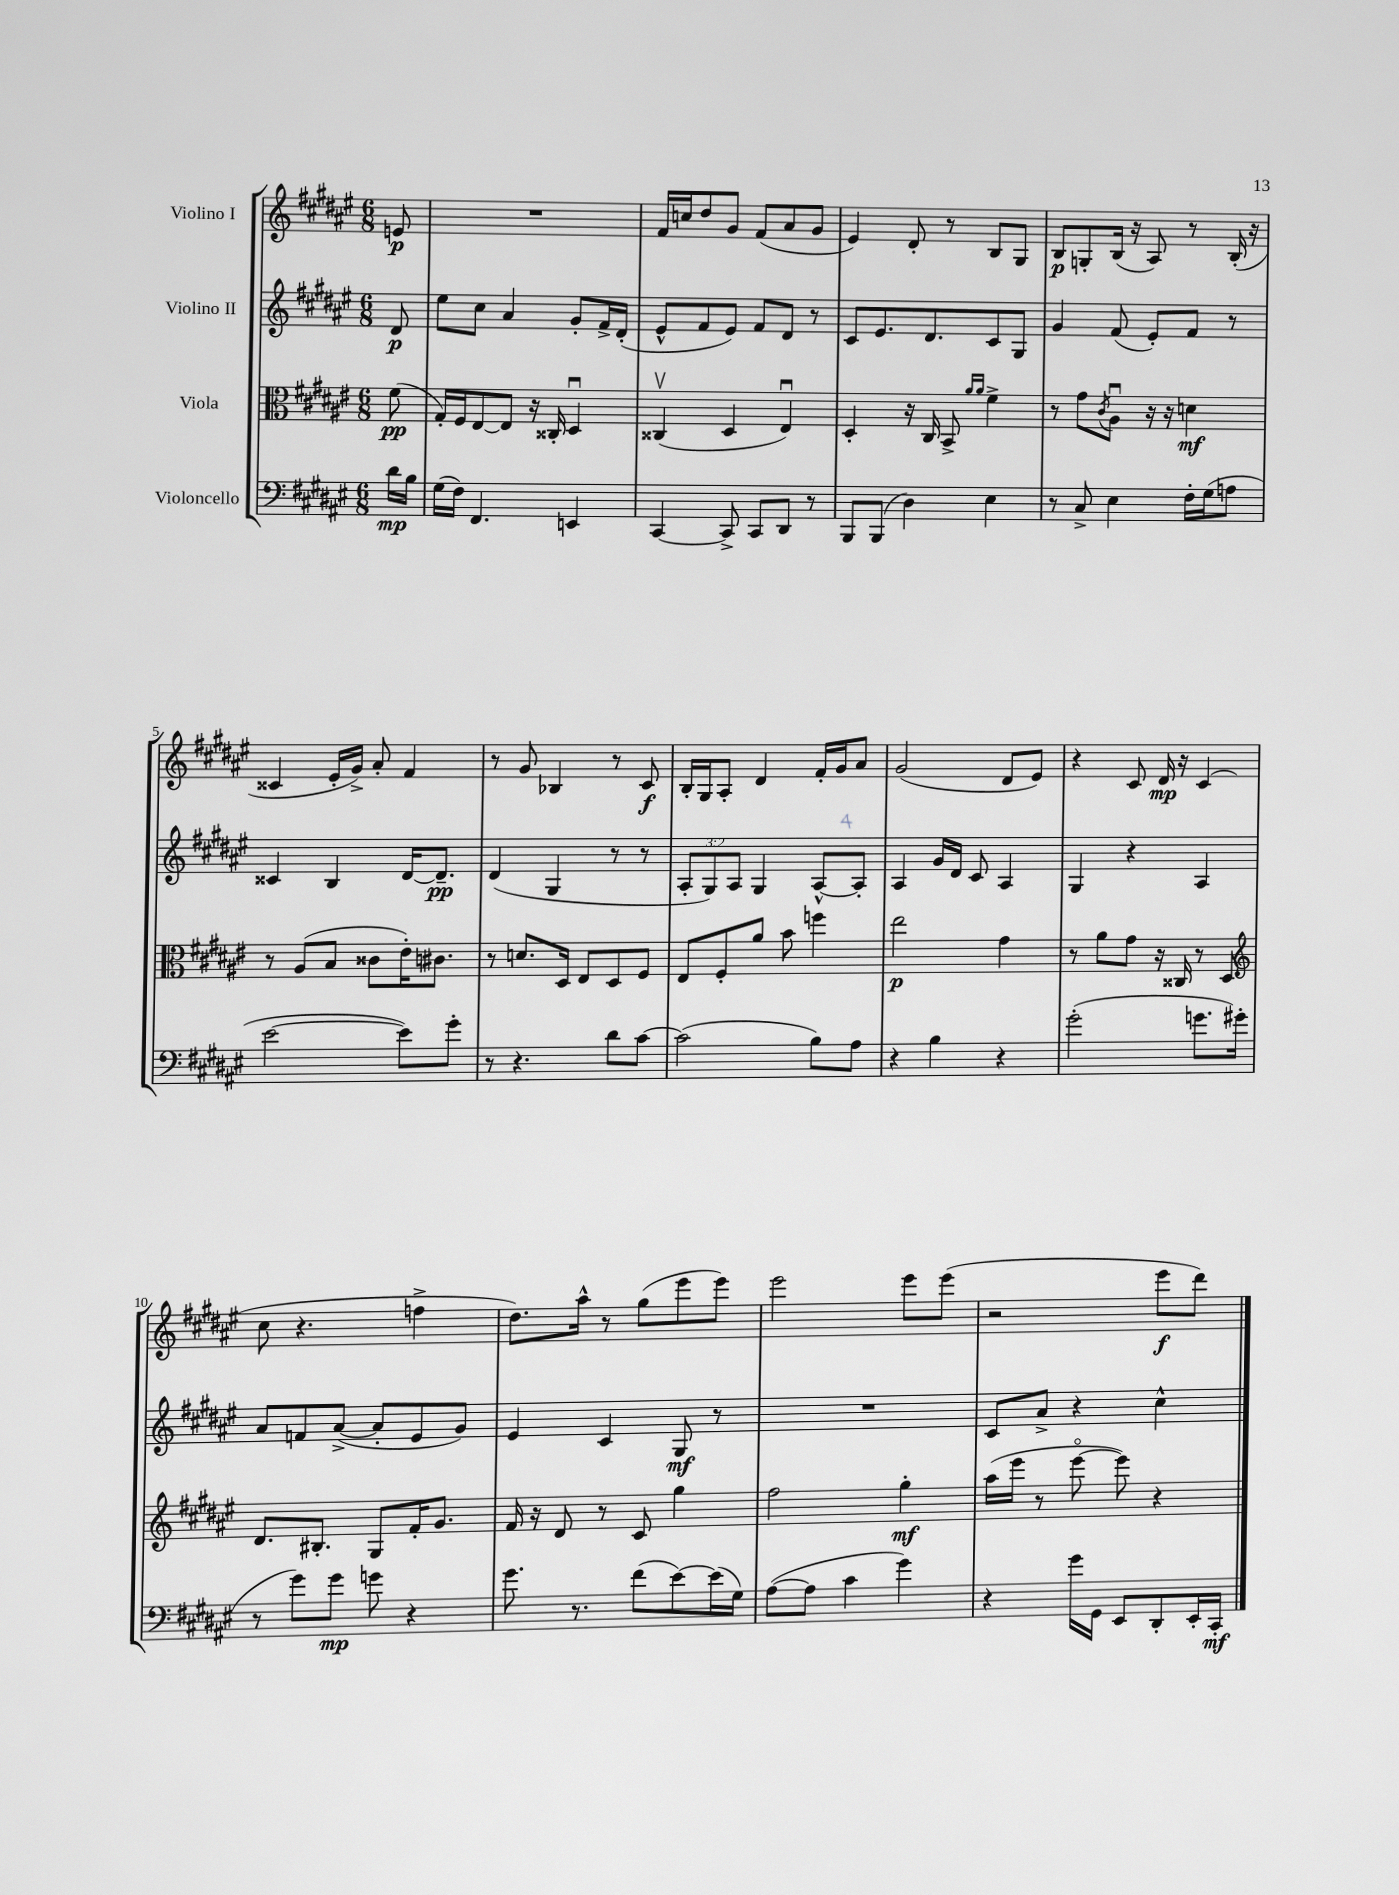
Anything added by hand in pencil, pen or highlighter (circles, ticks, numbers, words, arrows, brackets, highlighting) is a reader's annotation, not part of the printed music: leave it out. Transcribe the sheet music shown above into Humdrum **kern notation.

**kern	**kern	**kern	**kern
*staff4	*staff3	*staff2	*staff1
*clefF4	*clefC3	*clefG2	*clefG2
*k[f#c#g#d#a#e#]	*k[f#c#g#d#a#e#]	*k[f#c#g#d#a#e#]	*k[f#c#g#d#a#e#]
*M6/8	*M6/8	*M6/8	*M6/8
16d#	(8f#	8d#	8e
16B	.	.	.
=	=	=	=
(16G#	16G#')	8ee#	2.r
16F#)	16F#	.	.
4.FF#	[8E#	8cc#	.
.	8E#]	4a#	.
.	16r	.	.
.	16C##'	.	.
4EE	4D#u	8g#'	.
.	.	16f#^	.
.	.	(16d#'	.
=	=	=	=
[4CC#	(4C##v	8e#^^	16f#
.	.	.	16cc
.	.	8f#	8dd#
8CC#^]	4D#	8e#)	8g#
8CC#	.	8f#	(8f#
8DD#	4E#u)	8d#	8a#
8r	.	8r	8g#
=	=	=	=
8BBB	4D#'	8c#	4e#)
(8BBB	.	8.e#	.
4D#)	16r	.	8d#'
.	16C#	8.d#	.
.	8BB^	.	8r
.	16qqa#	.	.
.	16qqa#	.	.
4E#	4f#^	8c#	8B
.	.	8G#	8G#
=	=	=	=
8r	8r	4g#	8B
8C#^	8g#	.	8G'
.	8qc#	.	.
4E#	8A#u	(8f#	(16B
.	.	.	16r
.	16r	8e#')	8A#)
.	16r	.	.
16F#'	4d	8f#	8r
(16G#	.	.	.
8A	.	8r	(16B'
.	.	.	16r
=	=	=	=
[2e#	8r	4c##	4c##
.	(8A#	.	.
.	8B	4B	16e#'
.	.	.	16g#^)
.	8c##	.	8a#'
8e#])	16e#')	[16d#	4f#
.	8.c#	8.d#~]	.
8g#'	.	.	.
=	=	=	=
8r	8r	(4d#	8r
4.r	8.d	.	8g#
.	.	4G#	4B-
.	16D#	.	.
.	8E#	.	.
8d#	8D#	8r	8r
[8c#	8F#	8r	8c#
=	=	=	=
(2c#]	8E#	12A#'	16B'
.	.	.	16G#
.	.	12G#)	.
.	8F#'	.	8A#'
.	.	12A#	.
.	8a#	4G#	4d#
.	8b	.	.
8B)	4ff	[8A#^^	16f#'
.	.	.	16g#
8A#	.	8A#']	8a#
=	=	=	=
4r	2ee#	4A#	(2g#
4B	.	16g#	.
.	.	16d#	.
.	.	8c#	.
4r	4g#	4A#	8d#
.	.	.	8e#)
=	=	=	=
(2g#'	8r	4G#	4r
.	8a#	.	.
.	8g#	4r	8c#
.	16r	.	16d#
.	16C##	.	16r
8.g	8r	4A#	(4c#
.	8D#	.	.
16g#'	.	.	.
=	=	=	=
*	*clefG2	*	*
8r	8.d#	8a#	8cc#
8g#)	.	8f	4.r
.	8.B#'	.	.
8g#	.	([8a#^	.
8g	8G#	8a#']	.
4r	16f#'	8e#	4ff^
.	8.g#	.	.
.	.	8g#)	.
=	=	=	=
8.g#	16f#	4e#	8.dd#)
.	16r	.	.
.	8d#	.	.
8.r	.	.	16aa#^^
.	8r	4c#	8r
(8f#	8c#	.	(8gg#
[8e#)	4gg#	8G#	8eee#
(16e#]	.	8r	8eee#)
16G#)	.	.	.
=	=	=	=
([8A#	2ff#	2.r	2eee#
8A#]	.	.	.
4c#	.	.	.
4g#)	4gg#'	.	8eee#
.	.	.	(8eee#
=	=	=	=
4r	(16aa#	8c#	2r
.	16eee#	.	.
.	8r	8a#^	.
16g#	[8eee#o	4r	.
16GG#	.	.	.
8EE#	8eee#])	.	.
8DD#'	4r	4cc#^^	8eee#
16EE#'	.	.	8ddd#)
16CC#'	.	.	.
==	==	==	==
*-	*-	*-	*-
